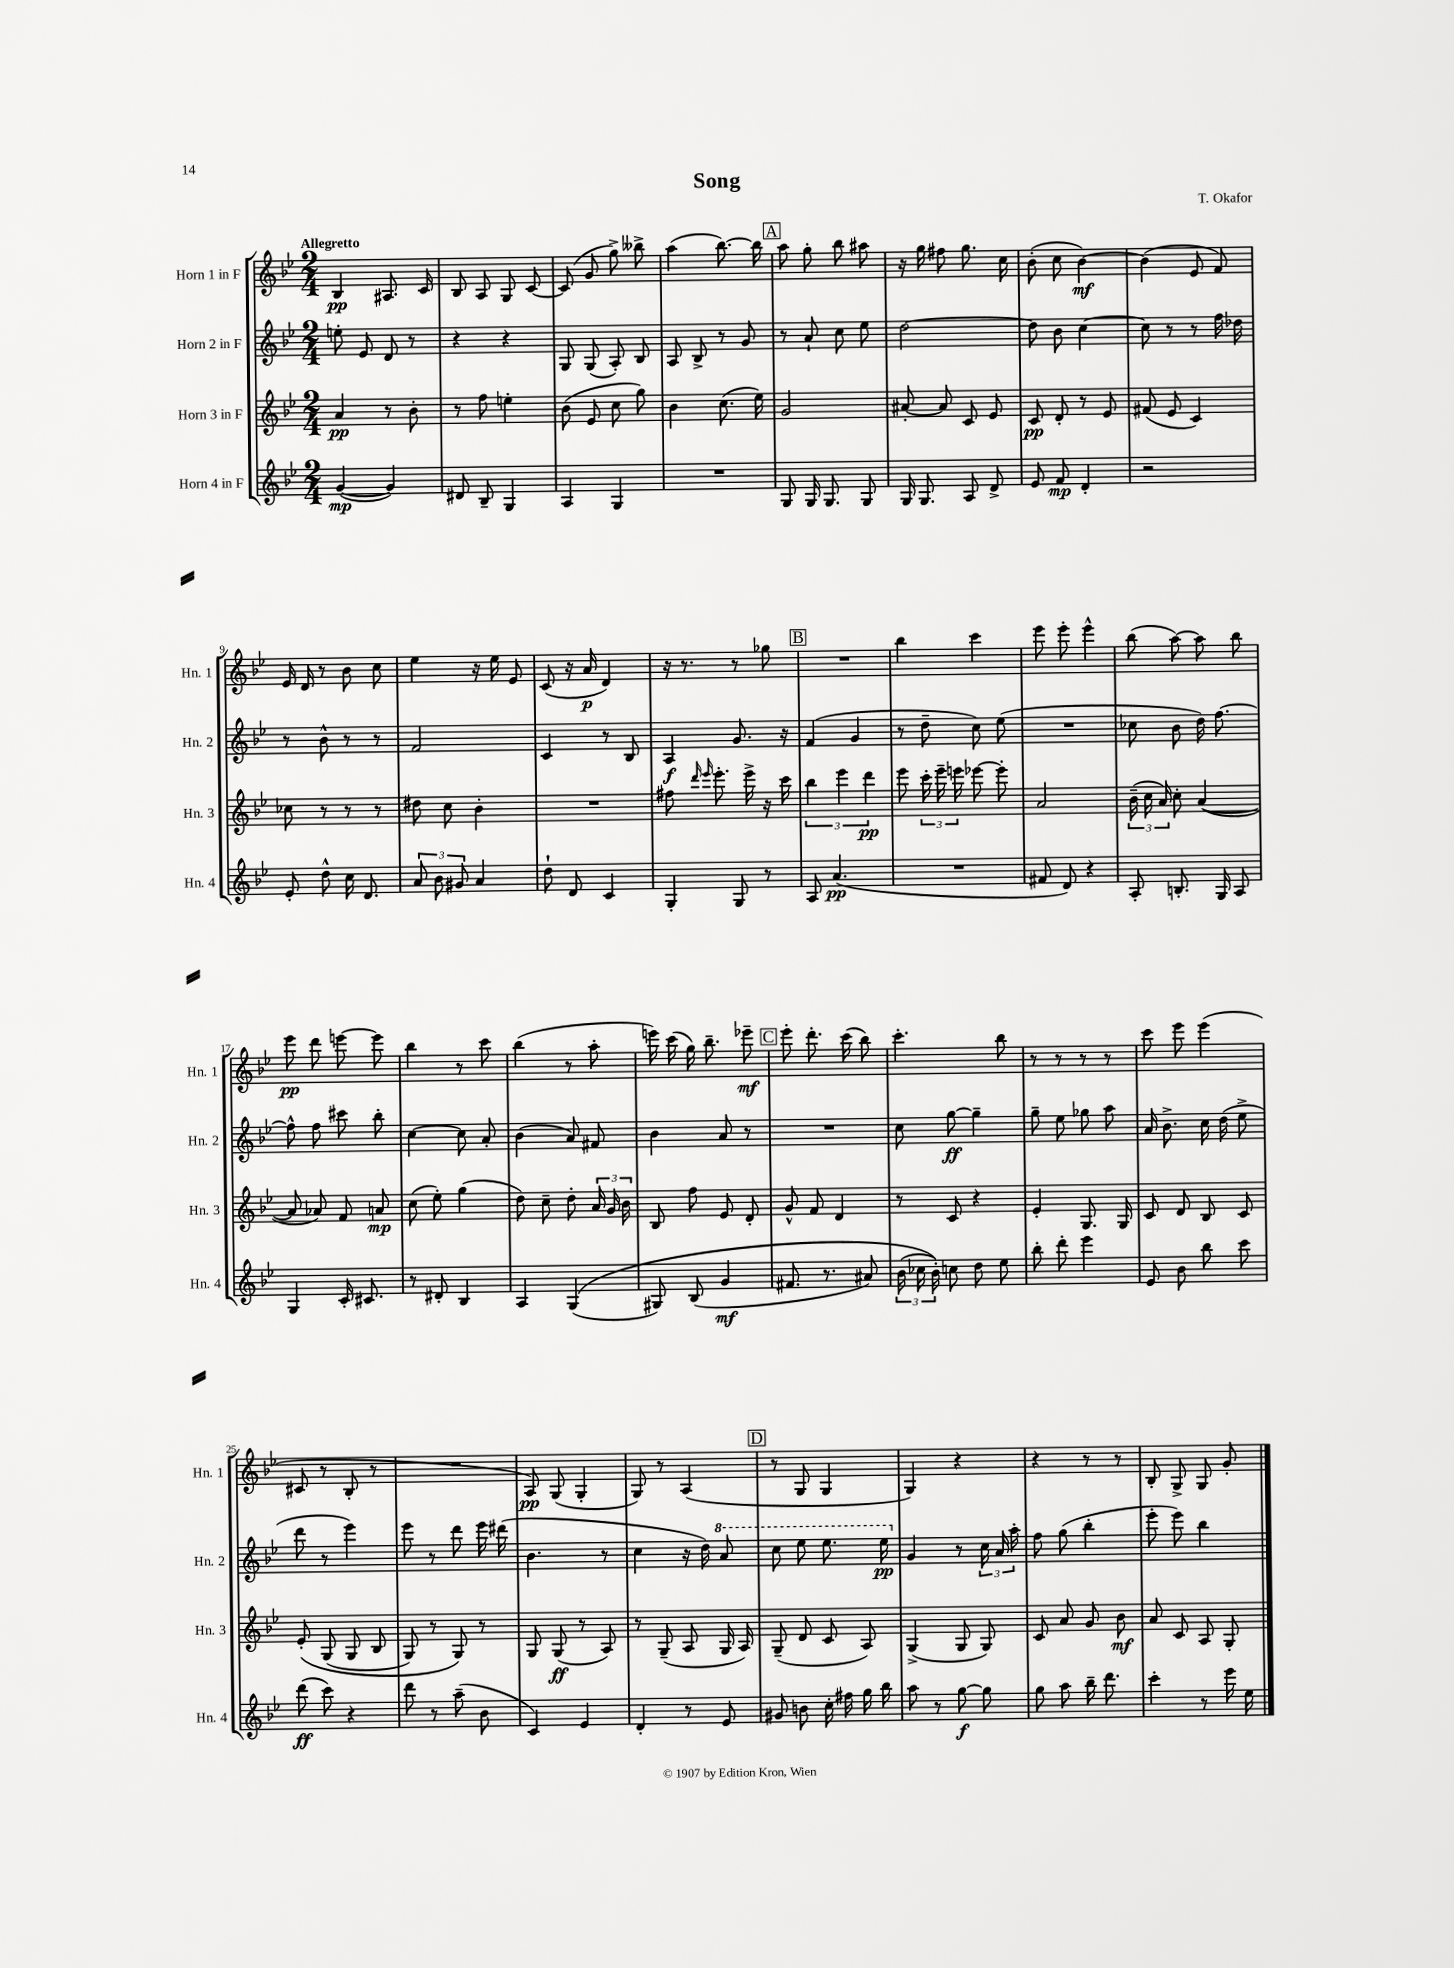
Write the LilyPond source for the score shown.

\header { title = "Song" composer = "T. Okafor" }
<<
\new StaffGroup <<
\new Staff = "s0" \with { instrumentName = "Horn 1 in F" shortInstrumentName = "Hn. 1" } {
    \clef treble \key bes \major \numericTimeSignature \time 2/4 \tempo "Allegretto"
    \autoBeamOff bes4\pp ais8. c'16 |
    bes8 a8 g8 c'8~ |
    c'8( g'8 g''8->) beses''8-> |
    a''4( bes''8.~) bes''16 |
    \mark \markup { \box "A" } a''8 g''8-. bes''8 ais''8 |
    r16 g''16 fis''8 g''8. c''16 |
    bes'8-.( c''8 bes'4~\mf) |
    bes'4( ees'8 f'8) |
    ees'16 d'16 r8 bes'8 c''8 |
    ees''4 r16 ees''16 ees'8 |
    c'8( r16 a'16\p d'4) |
    r16 r8. r8 ges''8 |
    \mark \markup { \box "B" } R2 |
    bes''4 c'''4 |
    ees'''8 ees'''8-. ees'''4-^ |
    bes''8( a''8~) a''8 bes''8 |
    ees'''8\pp d'''8 e'''8~ e'''8 |
    bes''4 r8 c'''8 |
    bes''4( r8 a''8-. |
    e'''16) c'''16( g''16) bes''8.-- ees'''8--\mf |
    \mark \markup { \box "C" } ees'''8-. d'''8.-. c'''16( bes''8) |
    c'''4.-. bes''8 |
    r8 r8 r8 r8 |
    c'''8 ees'''8 ees'''4( |
    cis'8 r8 bes8-. r8 |
    R2 |
    a8\pp) g8( g4-. |
    g8) r8 a4( |
    \mark \markup { \box "D" } r8 g8 g4 |
    g4) r4 |
    r4 r8 r8 |
    bes8-. g8-> g8 g'8-. \bar "|." |
}
\new Staff = "s1" \with { instrumentName = "Horn 2 in F" shortInstrumentName = "Hn. 2" } {
    \clef treble \key bes \major \numericTimeSignature \time 2/4
    \autoBeamOff e''8-. ees'8 d'8 r8 |
    r4 r4 |
    g8 g8( a8-.) bes8 |
    a8 bes8-> r8 g'8 |
    \mark \markup { \box "A" } r8 a'8-! c''8 ees''8 |
    d''2~ |
    d''8 bes'8 c''4~ |
    c''8 r8 r8 f''16 des''16 |
    r8 bes'8-^ r8 r8 |
    f'2 |
    c'4 r8 bes8 |
    a4\f g'8. r16 |
    \mark \markup { \box "B" } f'4( g'4 |
    r8 d''8-- c''8) ees''8( |
    R2 |
    ces''8 bes'8 d''16) f''8.~ |
    f''8-^ f''8 cis'''8 bes''8-. |
    c''4~ c''8 a'8-. |
    bes'4( a'8) fis'8 |
    bes'4 a'8 r8 |
    \mark \markup { \box "C" } R2 |
    c''8 g''8~\ff g''4-- |
    g''8-- ees''8 ges''8 a''8 |
    a'16 bes'8.-> c''16 d''16( ees''8-> |
    d'''8 r8 ees'''4) |
    ees'''8 r8 d'''8 ees'''16 dis'''16( |
    bes'4. r8 |
    c''4 r16 d''16) \ottava #1 a''8 |
    \mark \markup { \box "D" } c'''8 ees'''8 ees'''8. ees'''16\pp \ottava #0 |
    g'4 r8 \tuplet 3/2 { c''16 a'16 a''16-. } |
    f''8 g''8( bes''4-. |
    ees'''8-. ees'''8) bes''4 \bar "|." |
}
\new Staff = "s2" \with { instrumentName = "Horn 3 in F" shortInstrumentName = "Hn. 3" } {
    \clef treble \key bes \major \numericTimeSignature \time 2/4
    \autoBeamOff a'4\pp r8 bes'8-. |
    r8 f''8 e''4-. |
    bes'8( ees'8 c''8 g''8) |
    bes'4 c''8.( ees''16) |
    \mark \markup { \box "A" } g'2 |
    ais'8~-. ais'8 c'8 ees'8 |
    c'8\pp d'8-. r8 ees'8 |
    fis'8( ees'8 c'4) |
    ces''8 r8 r8 r8 |
    dis''8 c''8 bes'4-. |
    R2 |
    fis''8 \grace { d'''16 ees'''16 } ees'''8.-. ees'''16-> r16 c'''16 |
    \mark \markup { \box "B" } \tuplet 3/2 { bes''4 ees'''4 d'''4\pp } |
    ees'''8 \tuplet 3/2 { c'''16-. ees'''16-- e'''16 } ees'''8~ ees'''8-. |
    a'2 |
    \tuplet 3/2 { bes'16--( c''16 a'16) } c''8-. a'4~( |
    a'8 aes'8) f'8 a'8\mp |
    c''8( ees''8-.) g''4( |
    d''8) c''8-- d''8-. \tuplet 3/2 { a'16 g'16 bes'16 } |
    bes8 f''8 ees'8 d'8-. |
    \mark \markup { \box "C" } g'8-^ f'8 d'4 |
    r8 c'8 r4 |
    ees'4-. g8. g16 |
    c'8 d'8 bes8 c'8 |
    ees'8-.\( g8( g8 bes8 |
    g8) r8 g8\) r8 |
    g8 g8\ff( r8 a8) |
    r8 g8--( a8 g16 a16) |
    \mark \markup { \box "D" } g8--( d'8 c'8 a8) |
    g4->( g8 g8) |
    c'8 a'8 g'8 bes'8\mf |
    a'8 c'8 a8 g8-. \bar "|." |
}
\new Staff = "s3" \with { instrumentName = "Horn 4 in F" shortInstrumentName = "Hn. 4" } {
    \clef treble \key bes \major \numericTimeSignature \time 2/4
    \autoBeamOff g'4~\mp( g'4) |
    dis'8 bes8-- g4 |
    a4 g4 |
    R2 |
    \mark \markup { \box "A" } g8 g16 g8. g8 |
    g16 g8. a8 d'8-> |
    ees'8 f'8\mp d'4-. |
    r2 |
    ees'8-. d''8-^ c''16 d'8. |
    \tuplet 3/2 { a'8 bes'8 gis'8 } a'4 |
    d''8-! d'8 c'4 |
    g4-. g8 r8 |
    \mark \markup { \box "B" } a8 a'4.\pp( |
    R2 |
    fis'8 d'8) r4 |
    a8-. b8.-. g16 a8 |
    g4 c'16-. cis'8. |
    r8 dis'8-. bes4 |
    a4 g4(\( |
    gis8) bes8( g'4\mf |
    \mark \markup { \box "C" } fis'8. r8. ais'8) |
    \tuplet 3/2 { bes'16( ces''16 bes'16-.)\) } c''8 d''8 ees''8 |
    bes''8-. d'''8-. ees'''4 |
    ees'8 bes'8 bes''8 c'''8 |
    d'''8\ff( c'''8) r4 |
    d'''8 r8 a''8--( bes'8 |
    c'4) ees'4 |
    d'4-. r8 ees'8 |
    \mark \markup { \box "D" } gis'8 b'8 c''16-. fis''16 g''16 bes''16 |
    a''8 r8 g''8~\f g''8 |
    g''8 a''8 bes''16-- d'''8. |
    c'''4-. r8 ees'''16 ees''16 \bar "|." |
}
>>
>>
